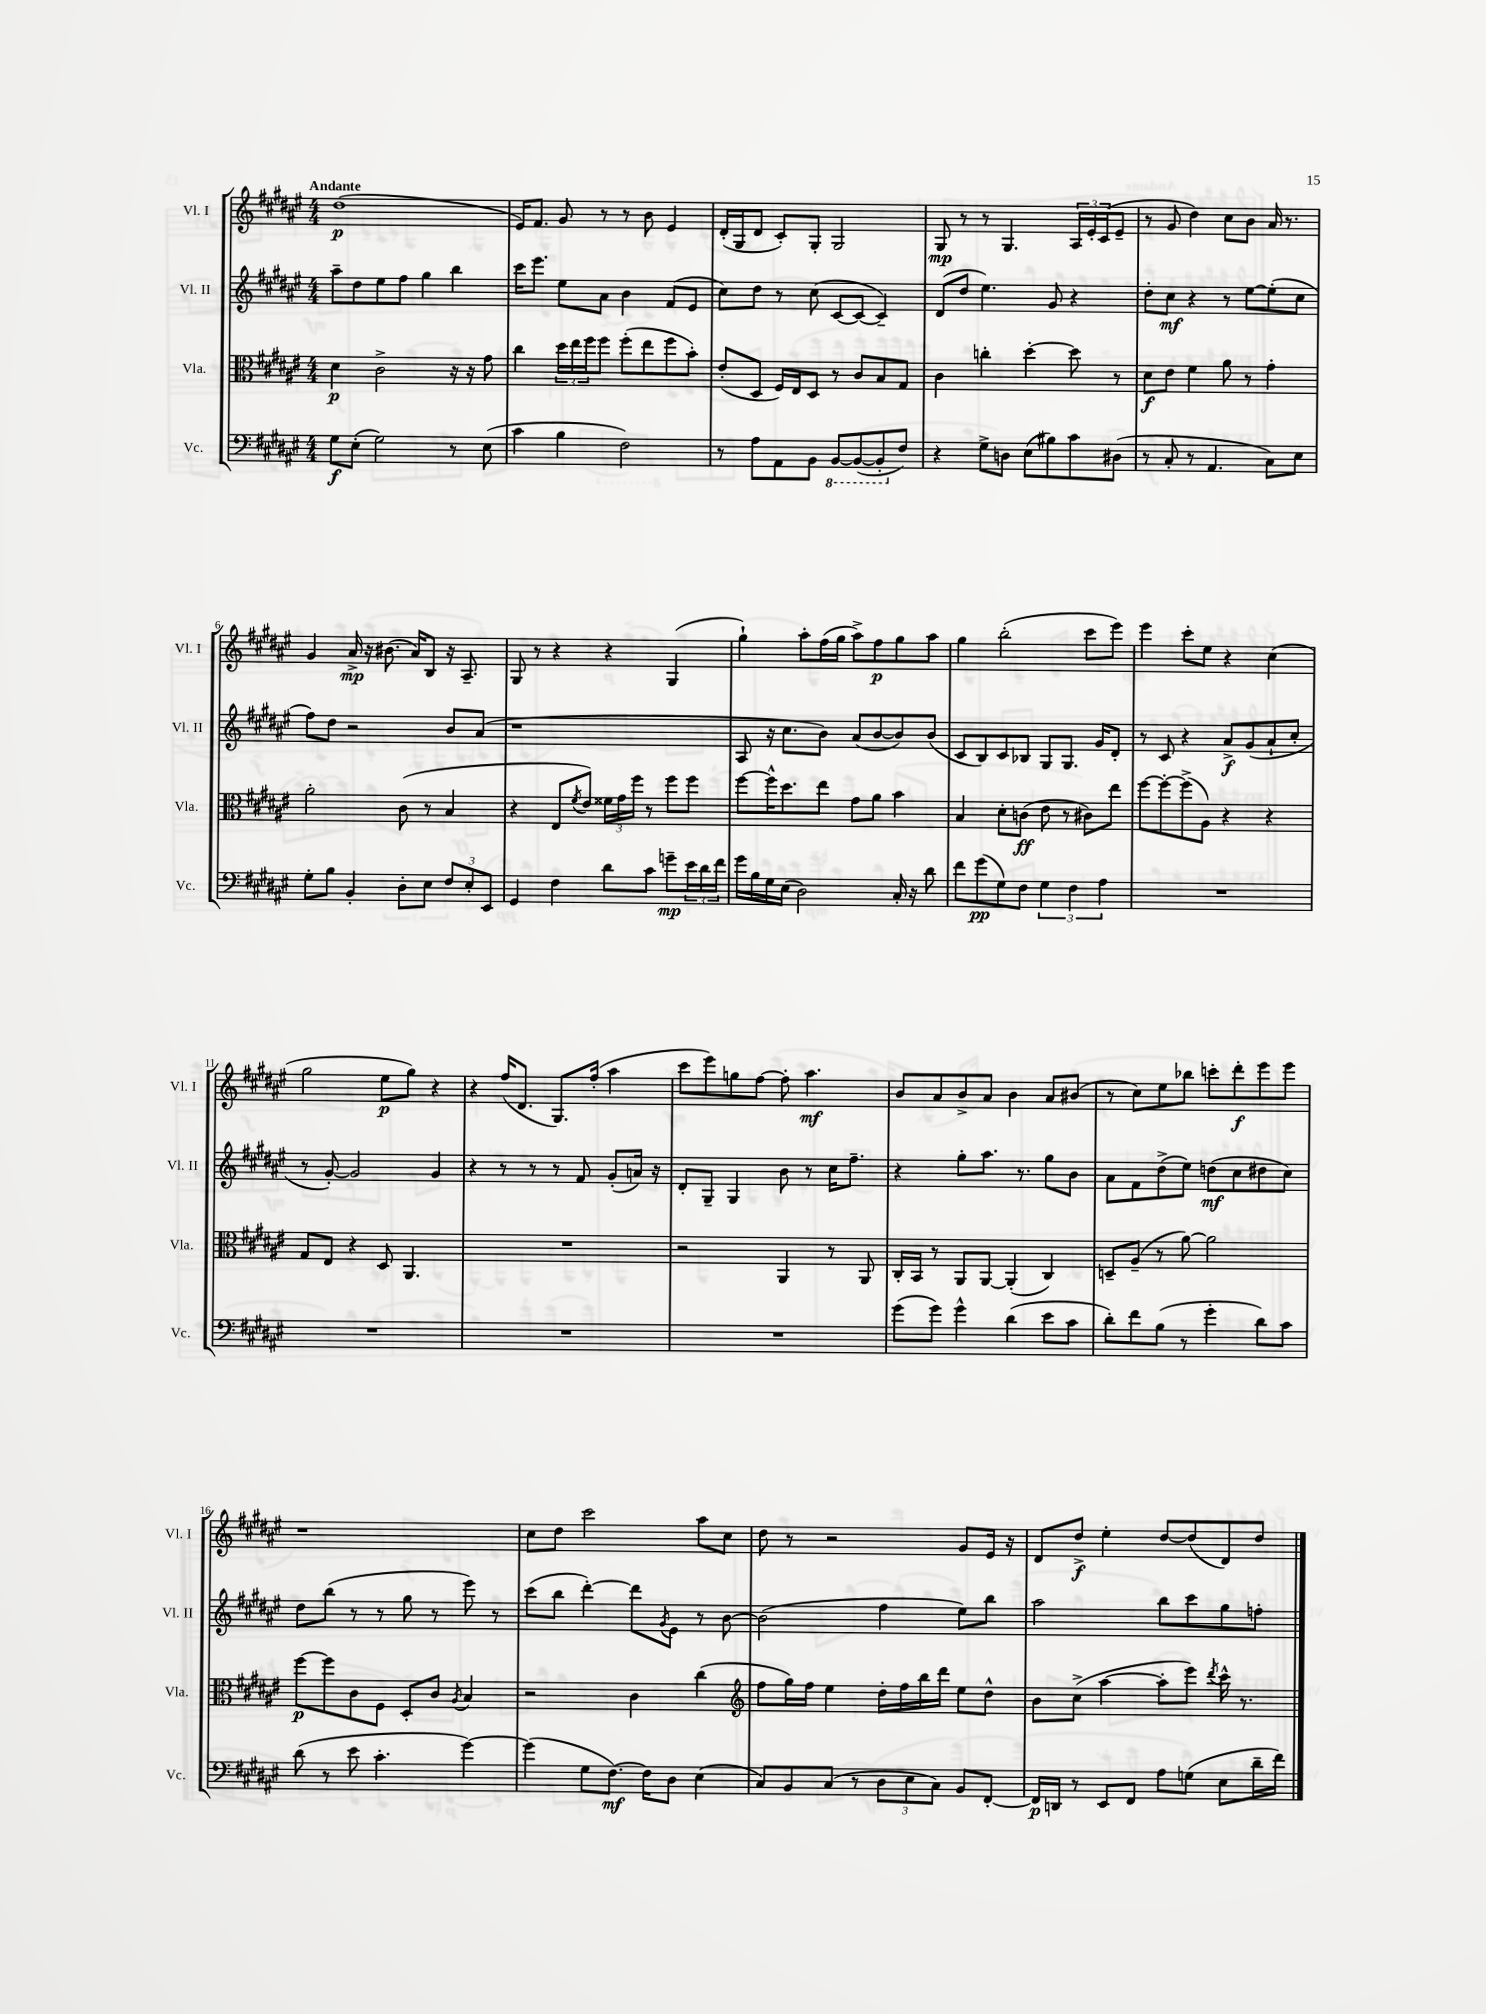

**kern	**kern	**kern	**kern
*staff4	*staff3	*staff2	*staff1
*clefF4	*clefC3	*clefG2	*clefG2
*k[f#c#g#d#a#e#]	*k[f#c#g#d#a#e#]	*k[f#c#g#d#a#e#]	*k[f#c#g#d#a#e#]
*M4/4	*M4/4	*M4/4	*M4/4
8G#	4d#	8aa#~	(1dd#
(8E#'	.	8dd#	.
2G#)	2c#^	8ee#	.
.	.	8ff#	.
.	.	4gg#	.
8r	16r	4bb	.
.	16r	.	.
(8E#	8g#	.	.
=	=	=	=
4c#	4cc#	16ccc#	16e#)
.	.	8.eee#	8.f#
4B	24dd#	8ee#	8g#
.	24ee#	.	.
.	24ff#	.	.
.	8ff#	8a#	8r
2F#)	(8ff#'	4b	8r
.	8ee#	.	8b
.	8ff#	(8f#	4e#
.	8b')	8e#	.
=	=	=	=
8r	(8e#'	8cc#)	(16d#'
.	.	.	16G#
8A#	8D#	8dd#	8d#
8AA#	16F#)	8r	8c#')
.	16E#	.	.
8BB	8D#	(8cc#	8G#'
[8BBB	8r	[8c#	2G#
(8BBB_	8c#	8c#_	.
8BBB']	8B	4c#~])	.
8F#)	8G#	.	.
=	=	=	=
4r	4c#	(8d#	8G#
.	.	8dd#	8r
8G#^	4cc'	4.ee#)	8r
8D	.	.	4.G#
(8E#	[4dd#'	.	.
8B#)	.	8g#	.
8c#	8dd#]	4r	24A#
.	.	.	24e#'
.	.	.	(24c#
(8D#	8r	.	8e#~
=	=	=	=
8r	8d#	8dd#'	8r
8C#'	8e#	8cc#	8g#
8r	4f#	4r	4dd#)
4.AA#	.	.	.
.	8a#	8r	8cc#
.	8r	[8ee#	8b
8C#)	4g#'	(8ee#']	16a#
.	.	.	8.r
8E#	.	8cc#	.
=	=	=	=
8G#'	2a#'	8ff#)	4g#
8B	.	8dd#	.
4BB'	.	2r	16a#^
.	.	.	16r
.	.	.	(8.b#
8D#'	(8c#	.	.
.	.	.	16a#)
8E#	8r	.	8B
12F#	4B	8b	16r
.	.	.	8.A#~
12E#'	.	.	.
.	.	(8a#	.
12EE#	.	.	.
=	=	=	=
4GG#	4r	1r	8G#
.	.	.	8r
4F#	8E#	.	4r
.	8qf#	.	.
.	8e#)	.	.
8d#	24f##	.	4r
.	24g#	.	.
.	24ff#	.	.
8c#	8r	.	.
8g~	8ff#	.	(4G#
24e#	8ff#	.	.
24d#	.	.	.
24f#	.	.	.
=	=	=	=
16g#	[8ff#	8A#	4gg#`)
16B	.	.	.
16G#	16ff#^^]	16r	.
(16E#	8.dd#	8.cc#	.
2D#)	.	.	8aa#'
.	8ee#	8b)	(16ff#
.	.	.	16gg#
.	8g#	(8a#	8aa#^)
.	8a#	[8b	8ff#
16C#'	4b	8b])	8gg#
16r	.	.	.
8d#	.	(8b	8aa#
=	=	=	=
8f#	4B	8c#	4gg#
(8g#	.	8B)	.
8G#)	8d#'	8c#	(2bb'
8F#	(8c	8B-	.
6G#	8e#	8G#	.
.	8r	8.G#	.
6F#	.	.	.
.	8c#)	.	8ccc#
.	.	16g#	.
6A#	.	.	.
.	8ee#	8d#'	8eee#)
=	=	=	=
1r	[8ff#	8r	4eee#
.	8ff#'_	8c#	.
.	(8ff#^]	4r	8ccc#'
.	8A#)	.	8ee#
.	4r	8a#^	4r
.	.	(8g#	.
.	4r	8a#`	(4cc#
.	.	8cc#'	.
=	=	=	=
1r	8G#	8r	2gg#
.	8E#	[8g#')	.
.	4r	2g#]	.
.	8D#	.	8ee#
.	4.AA#	.	8gg#)
.	.	4g#	4r
=	=	=	=
1r	1r	4r	4r
.	.	8r	(16ff#
.	.	.	8.d#
.	.	8r	.
.	.	8r	8.G#)
.	.	8f#	.
.	.	.	(16ff#'
.	.	(8g#'	4aa#
.	.	16a)	.
.	.	16r	.
=	=	=	=
1r	2r	8d#'	8ccc#
.	.	8G#~	8eee#)
.	.	4G#	8gg
.	.	.	[8ff#
.	4AA#	8b	8ff#']
.	.	8r	4.aa#
.	8r	16cc#	.
.	.	8.ff#~	.
.	8AA#	.	.
=	=	=	=
(8g#	16C#'	4r	8b
.	16BB	.	.
8g#)	8r	.	8a#
4g#^^	8AA#	8gg#'	8b^
.	[8AA#	8.aa#	8a#
(4d#	(4AA#']	.	4b
.	.	8.r	.
8e#	4C#)	8gg#	8a#
8c#	.	8b	(8b#
=	=	=	=
8d#')	8D~	8a#	8r
8f#	(8A#~	8f#	8cc#)
(8B	8r	(8dd#^	8ee#
8r	[8a#)	8ee#)	8bb-
4g#'	2a#]	(8dd	8ccc'
.	.	8cc#	8ddd#'
8d#)	.	8dd#	8eee#
8c#	.	8cc#)	8eee#
=	=	=	=
(8d#	[8ff#	8dd#	1r
8r	8ff#]	(8bb	.
8e#	8c#	8r	.
4.c#'	8F#	8r	.
.	8D#'	8gg#	.
.	8c#	8r	.
.	8qA#	.	.
[4g#)	4B	8eee#)	.
.	.	8r	.
=	=	=	=
(4g#]	2r	(8ccc#	8cc#
.	.	8bb	8dd#
8G#	.	[4ddd#')	2ccc#
[8.F#)	.	.	.
.	4c#	8ddd#]	.
16F#]	.	.	.
.	.	8qg#	.
8D#	.	8e#	.
(4E#	(4cc#	8r	8aa#
.	.	[8b	8cc#
=	=	=	=
*	*clefG2	*	*
8C#)	8ff#	(2b]	8dd#
8BB	16gg#)	.	8r
.	16ff#	.	.
(8C#	4ee#	.	2r
8r	.	.	.
12D#	16dd#'	4ff#	.
.	16ff#	.	.
12E#	.	.	.
.	16bb	.	.
12C#)	.	.	.
.	16ddd#	.	.
8BB	8ee#	8ee#)	8g#
[8FF#'	8dd#^^	8bb	16e#
.	.	.	16r
=	=	=	=
16FF#]	8b	2aa#	8d#
16DD	.	.	.
8r	(8cc#^	.	8dd#^
8EE#	[4aa#	.	4ee#'
8FF#	.	.	.
8A#	8aa#']	8bb	[8dd#
(8G	8eee#)	8ccc#	(8dd#]
.	8qddd#	.	.
8E#	16ccc#^^	8gg#	8d#)
.	8.r	.	.
16d#~	.	8ff'	8dd#
16f#)	.	.	.
==	==	==	==
*-	*-	*-	*-
